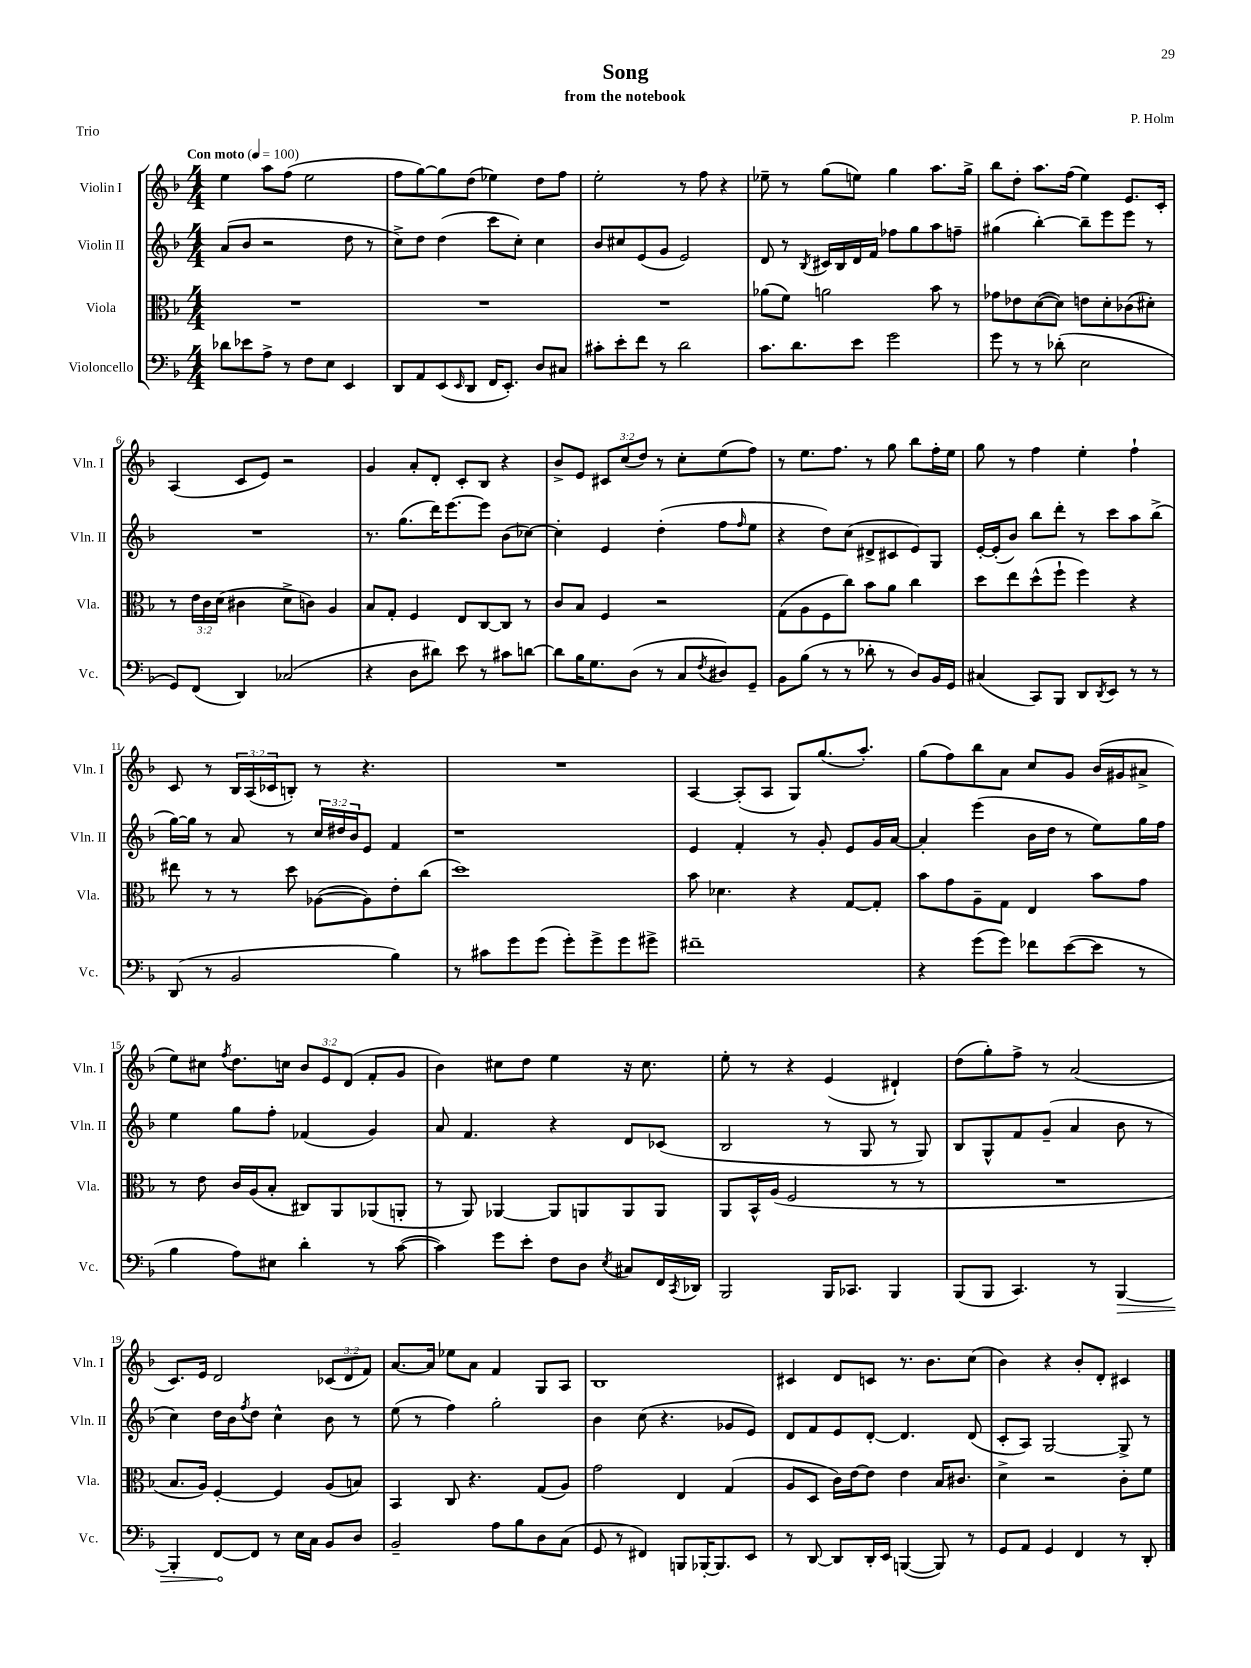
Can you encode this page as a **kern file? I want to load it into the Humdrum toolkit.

**kern	**kern	**kern	**kern
*staff4	*staff3	*staff2	*staff1
*clefF4	*clefC3	*clefG2	*clefG2
*k[b-]	*k[b-]	*k[b-]	*k[b-]
*M4/4	*M4/4	*M4/4	*M4/4
*MM100	*MM100	*MM100	*MM100
8d-	1r	(8a	4ee
8e-	.	8b-	.
8A^	.	2r	8aa
8r	.	.	(8ff
8F	.	.	2ee
8E	.	.	.
4EE	.	8dd	.
.	.	8r	.
=	=	=	=
8DD	1r	8cc^)	8ff
8AA	.	8dd	[8gg)
(8EE	.	(4dd	8gg]
16qqEE	.	.	.
8DD	.	.	(8dd
16FF	.	8ccc	4ee-)
8.EE')	.	.	.
.	.	8cc')	.
8D	.	4cc	8dd
8C#	.	.	8ff
=	=	=	=
8c#'	1r	8b-	2ee'
8e'	.	8cc#	.
8f	.	(8e	.
8r	.	8g	.
2d	.	2e)	8r
.	.	.	8ff
.	.	.	4r
=	=	=	=
8.c	(8a-	8d	8ee-~
.	8f)	8r	8r
8.d	.	.	.
.	.	8qB-	.
.	2a	16c#	(8gg
.	.	16B-	.
8e	.	16d	8ee)
.	.	16f	.
2g	.	8ff-	4gg
.	.	8gg	.
.	8b-	8aa	8.aa
.	8r	8ff~	.
.	.	.	16gg^
=	=	=	=
8g	8g-	(4gg#	8bb-
8r	8e-	.	8dd'
8r	([8d	[4bb-')	8.aa
(8d-'	8d])	.	.
.	.	.	(16ff
2E	8e	8bb-~]	4ee)
.	8d'	8eee	.
.	(8c-	8eee	8.e
.	8d#')	8r	.
.	.	.	16c'
=	=	=	=
8GG)	8r	1r	(4A
(8FF	24e	.	.
.	24c	.	.
.	(24d	.	.
4DD)	4c#	.	8c
.	.	.	8e)
(2C-	8d^	.	2r
.	8c)	.	.
.	4A	.	.
=	=	=	=
4r	8B-	8.r	4g
.	8G'	.	.
.	.	(8.gg	.
8D	4F	.	8a'
8d#)	.	16ddd)	8d'
.	.	[8.eee	.
8e	8E	.	8c'
8r	[8C	8eee]	8B-
8c#	8C]	(8b-	4r
[8d	8r	[8cc-)	.
=	=	=	=
8d]	8c	4cc-']	8b-^
16B-	8B-	.	8e
8.G	.	.	.
.	4F	4e	12c#
.	.	.	(12cc
(8D	.	.	.
.	.	.	12dd)
8r	2r	(4dd'	8r
8C	.	.	8cc'
8qF	.	.	.
8D#)	.	8ff	(8ee
.	.	16qqff	.
8GG~	.	8ee	8ff)
=	=	=	=
8BB-	(8G	4r	8r
(8B-	8A	.	8.ee
8r	8F	8dd)	.
.	.	.	8.ff
8r	8cc)	(8cc	.
8d-'	8b-	8d#^	8r
8r	8a	8c#	8gg
8D)	4cc	8e)	8bb-
16BB-	.	8G	16ff'
16GG	.	.	16ee
=	=	=	=
(4C#	8dd	[16e'	8gg
.	.	(16e']	.
.	8ee	8b-)	8r
8CC)	(8dd^^	8bb-	4ff
8BBB-	8ff`	8ddd'	.
8DD	4ff)	8r	4ee'
8qDD	.	.	.
8EE	.	8ccc	.
8r	4r	8aa	4ff`
8r	.	(8bb-^	.
=	=	=	=
(8DD	8ee#	[16gg)	8c
.	.	16gg]	.
8r	8r	8r	8r
2BB-	8r	8a	24B-
.	.	.	(24A
.	.	.	24c-
.	8dd	8r	8B')
.	([8A-	24cc	8r
.	.	24dd#	.
.	.	24b-	.
.	8A-])	8e	4.r
4B-)	8e'	4f	.
.	(8cc	.	.
=	=	=	=
8r	1dd)	1r	1r
8c#	.	.	.
8g	.	.	.
(8g	.	.	.
8g')	.	.	.
8g^	.	.	.
8g	.	.	.
8g#^	.	.	.
=	=	=	=
1f#~	8b-	4e	[4A
.	4.d-	.	.
.	.	4f'	(8A']
.	.	.	8A
.	4r	8r	8G)
.	.	8g'	(8.gg
.	[8G	8e	.
.	.	.	8.aa')
.	8G']	16g	.
.	.	[16a	.
=	=	=	=
4r	8b-	4a']	(8gg
.	8g	.	8ff)
(8g	8A~	(4eee	8bb-
8g)	8G	.	8a
8f-	4E	16b-	8cc
.	.	16dd	.
([8e	.	8r	8g
8e]	8b-	8ee)	(16b-
.	.	.	16g#
8r	8g	16gg	8a#^
.	.	16ff	.
=	=	=	=
4B-	8r	4ee	8ee)
.	8e	.	8cc#
.	.	.	8qff
8A)	16c	8gg	8.dd
.	(16A	.	.
8E#	8B-'	8ff'	.
.	.	.	16cc
4d'	8C#)	(4f-	12b-
.	.	.	12e
.	8AA	.	.
.	.	.	(12d
8r	(8AA-	4g)	8f'
([8c	8AA'	.	8g
=	=	=	=
4c])	8r	8a	4b-)
.	8AA)	4.f	.
8g	[4AA-	.	8cc#
8e'	.	.	8dd
8F	8AA-]	4r	4ee
8D	8AA	.	.
8qE	.	.	.
8C#	8AA	8d	16r
.	.	.	8.cc#
16FF	8AA	(8c-	.
8qCC	.	.	.
16DD-	.	.	.
=	=	=	=
2BBB-	8AA	2B-	8ee'
.	16BB-^^	.	8r
.	(16A	.	.
.	2F	.	4r
16BBB-	.	8r	(4e
8.CC-	.	.	.
.	.	8G	.
4BBB-	8r	8r	4d#`)
.	8r	8G)	.
=	=	=	=
(8BBB-	1r	8B-	(8dd
8BBB-	.	8G^^	8gg')
4.CC)	.	8f	8ff^
.	.	(8g~	8r
.	.	4a	(2a
8r	.	.	.
[4BBB-	.	8b-	.
.	.	8r	.
=	=	=	=
4BBB-']	8.B-	4cc)	8.c)
.	16A)	.	16e
[8FF	[4F'	16dd	2d
.	.	16b-	.
.	.	8qff	.
8FF]	.	8dd	.
8r	4F]	4cc^^	.
16E	.	.	.
16C	.	.	.
8BB-	(8A	8b-	(12c-
.	.	.	12d
8D	8B)	8r	.
.	.	.	12f)
=	=	=	=
2BB-~	4BB-	(8ee	[8.a
.	.	8r	.
.	.	.	16a]
.	8C	4ff)	8ee-
.	4.r	.	8a
8A	.	2gg'	4f
8B-	.	.	.
8D	(8G	.	8G
(8C	8A)	.	8A
=	=	=	=
8GG	2g	4b-	1B-
8r	.	.	.
4FF#)	.	(8cc	.
.	.	4.r	.
8BBB	4E	.	.
[16BBB-'	.	.	.
8.BBB-]	.	.	.
.	(4G	8g-	.
8EE	.	8e)	.
=	=	=	=
8r	8A	8d	4c#
[8DD	8D	8f	.
8DD]	16c)	8e	8d
.	[16e	.	.
16DD'	8e]	[8d'	8c
16EE	.	.	.
([4BBB	4e	4.d]	8.r
.	.	.	8.b-
8BBB])	16B-	.	.
.	8.c#	.	.
8r	.	(8d	(8cc
=	=	=	=
8GG	4d^	8c'	4b-)
8AA	.	8A)	.
4GG	2r	[2G	4r
4FF	.	.	8b-'
.	.	.	8d'
8r	8c'	8G^]	4c#
8DD'	8f	8r	.
==	==	==	==
*-	*-	*-	*-
